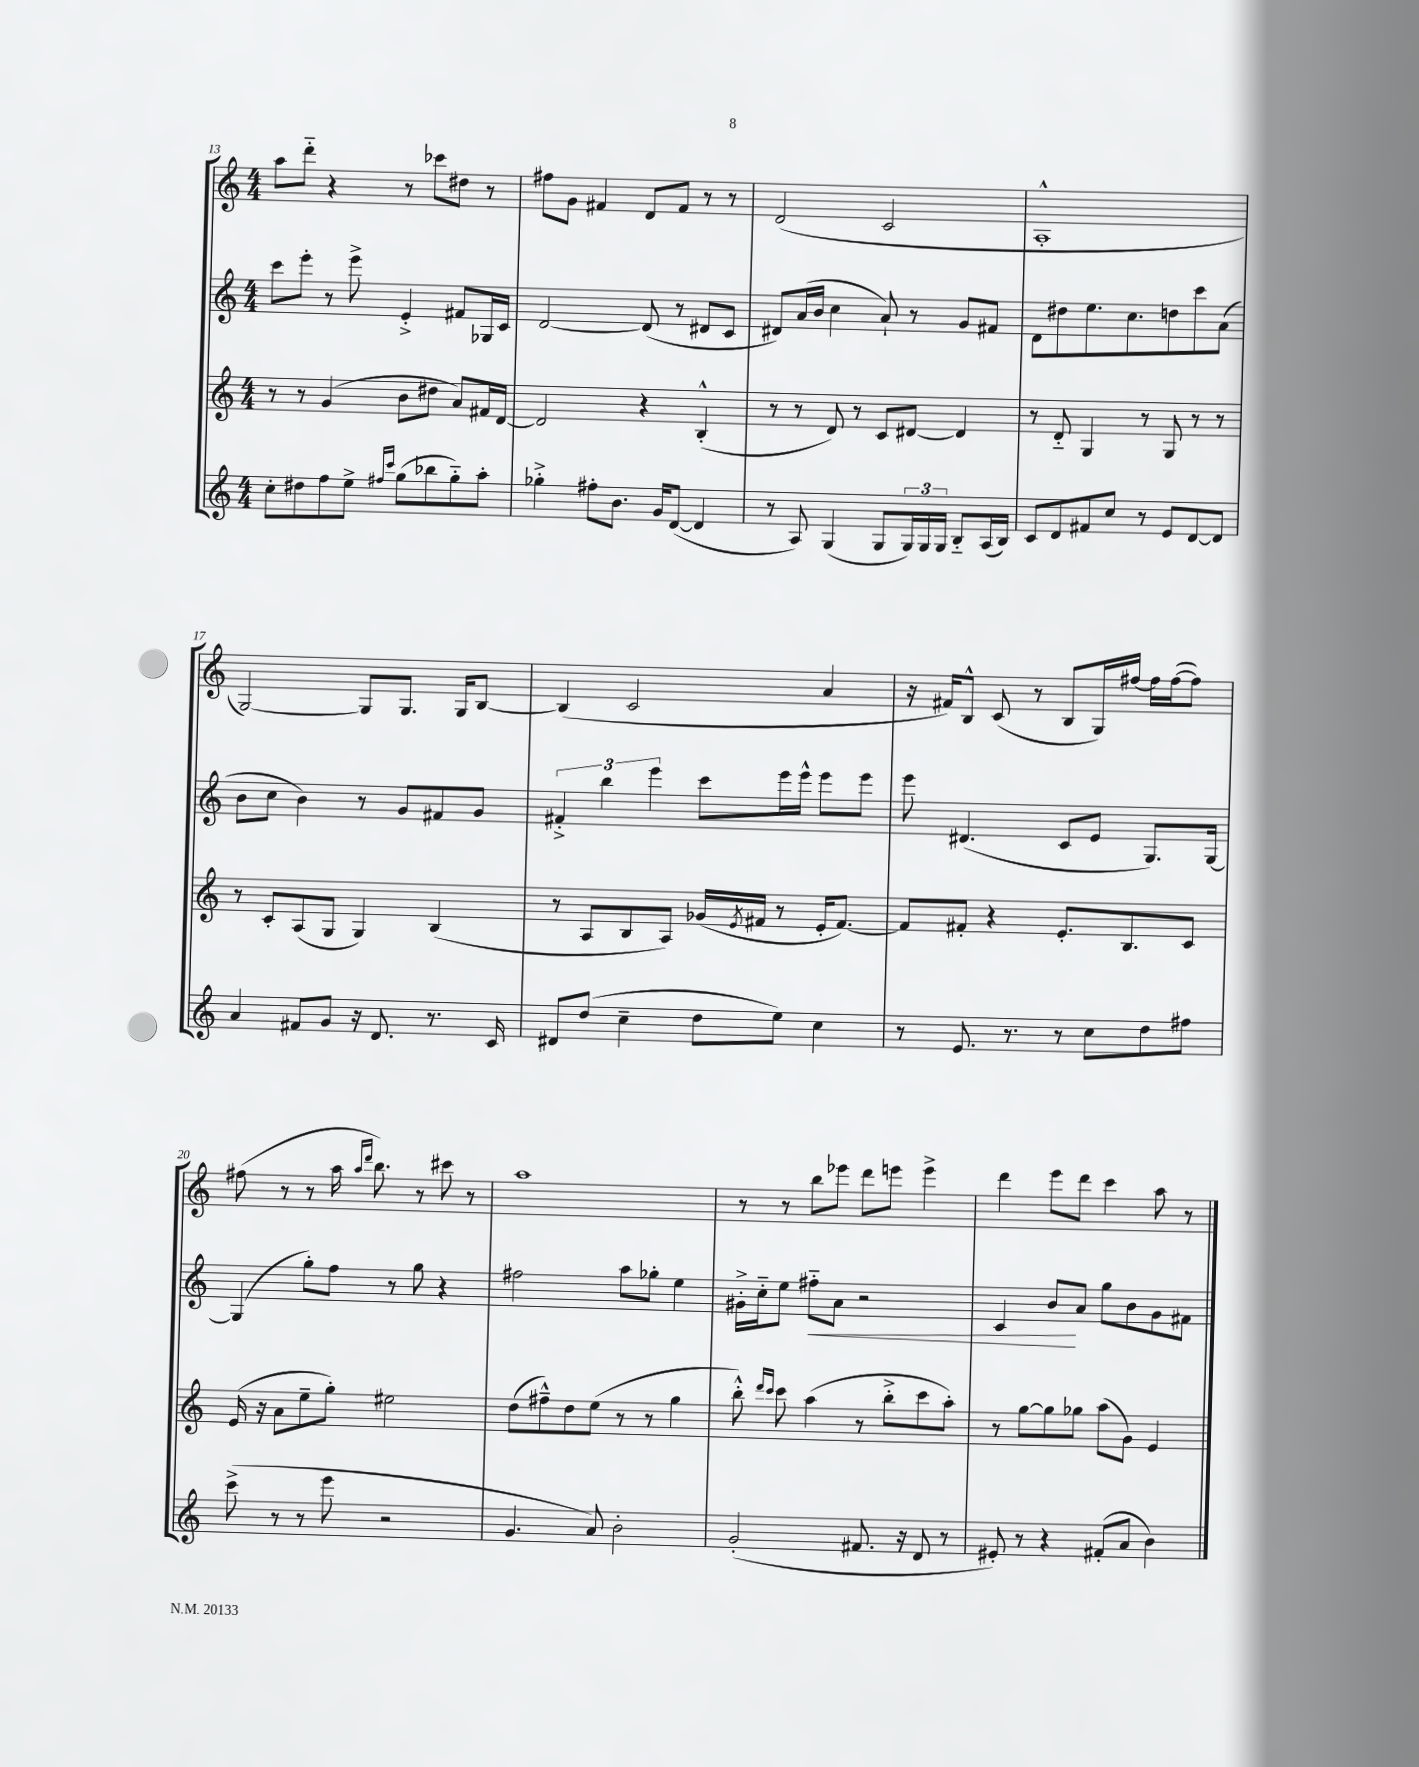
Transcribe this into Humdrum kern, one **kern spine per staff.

**kern	**kern	**kern	**dynam	**kern
*part4	*part3	*part2	*part2	*part1
*staff4	*staff3	*staff2	*staff2	*staff1
*clefG2	*clefG2	*clefG2	*	*clefG2
*k[]	*k[]	*k[]	*	*k[]
*M4/4	*M4/4	*M4/4	*	*M4/4
=13	=13	=13	=13	=13
8cc'\L	8r	8ccc\L	.	8aa\L
8dd#X\	8r	8eee'\J	.	8ddd\J
8ff\	(4g/	8r	.	4r
8ee^\J	.	8eee^\	.	.
16qqff#X/LL	.	.	.	.
16qqccc/JJ	.	.	.	.
(8gg\L	8b\L	4e'^/	.	8r
8bb-X\	8dd#X\J	.	.	8ccc-X\L
8gg\)	8a/L)	8f#X/L	.	8dd#X\J
8aa'\J	16f#X/L	16G-X/L	.	8r
.	[16d/JJ	16c/JJ	.	.
=14	=14	=14	=14	=14
4gg-X'^\	2d/]	[2d/	.	8ff#X\L
.	.	.	.	8g\J
8ff#X'\L	.	.	.	4f#X/
8.b\J	.	.	.	.
.	4r	(8d/]	.	8d/L
16g/KL	.	.	.	.
([8d/J	.	8r	.	8f#/J
4d/]	(4B'^^/	8d#X/L	.	8r
.	.	8c/J	.	8r
=15	=15	=15	=15	=15
8r	8r	8d#X/L)	.	(2d/
8A/)	8r	(16a/L	.	.
.	.	16b/JJ	.	.
(4G/	8d/)	4cc\	.	.
.	8r	.	.	.
8G/L	8c/L	8a`/)	.	2c/
24G/L)	[8d#X/J	8r	.	.
24G/	.	.	.	.
24G/JJ	.	.	.	.
8B/L	4d#/]	8g/L	.	.
(16A/L	.	8f#X/J	.	.
16B/JJ)	.	.	.	.
=16	=16	=16	=16	=16
8c/L	8r	8d\L	.	1A'^^
8d/	8d/	8dd#X\	.	.
8f#X/	4G/	8.ee\	.	.
8cc/J	.	.	.	.
.	.	8.cc\	.	.
8r	8r	.	.	.
8e/L	8G/	8ddn\	.	.
[8d/	8r	8ccc\	.	.
8d/J]	8r	(8a\J	.	.
!!LO:LB:g=z
=17	=17	=17	=17	=17
4a/	8r	8b\L	.	[2G/)
.	8c'/L	8cc\J	.	.
8f#X/L	(8A/	4b\)	.	.
8g/J	8G/J	.	.	.
16r	4G/)	8r	.	8G/L]
8.d/	.	.	.	.
.	.	8g/L	.	8.G/J
8.r	(4B/	8f#X/	.	.
.	.	.	.	16G/KL
.	.	8g/J	.	[8B/J
16c/	.	.	.	.
=18	=18	=18	=18	=18
8d#X/L	8r	6f#X'^/	.	(4B/]
(8dd/J	8A/L	.	.	.
.	.	6bb\	.	.
4cc~\	8B/	.	.	2c/
.	.	6eee\	.	.
.	8A/J)	.	.	.
8dd\L	(16g-X/LL	8ccc\L	.	.
.	8qe/	.	.	.
.	16f#X/JJ	.	.	.
8ee\J)	8r	16eee\L	.	.
.	.	16eee^^\JJ	.	.
4cc\	16e'/KL	8eee\L	.	4a/
.	[8.f#/J)	.	.	.
.	.	8eee\J	.	.
=19	=19	=19	=19	=19
8r	8f#/L]	8eee\	.	16r
.	.	.	.	16f#X/KL)
8.e/	8f#X'/J	(4.d#X/	.	8B^^/J
.	4r	.	.	(8c/
8.r	.	.	.	.
.	.	.	.	8r
8r	8.e'/L	8c/L	.	8B/L
8cc\L	.	8e/J	.	16G/L)
.	8.B/	.	.	[16ff#X/JJ
8dd\	.	8.G/L)	.	16ff#\LL]
.	.	.	.	([16ff#\J
8ff#X\J	8c/J	.	.	8ff#\J])
.	.	[16G/Jk	.	.
!!LO:LB:g=z
=20	=20	=20	=20	=20
(8ccc^\	(16e/	(4G/]	.	(8ff#X\
.	16r	.	.	.
8r	8a\L	.	.	8r
8r	8ee~\	8gg'\L)	.	8r
8eee\	8gg'\J)	8ff\J	.	16aa\
.	.	.	.	16qqaa/LL
.	.	.	.	16qqddd/JJ
.	.	.	.	8.bb\)
2r	2ee#X\	8r	.	.
.	.	8gg\	.	8r
.	.	4r	.	8ccc#X\
.	.	.	.	8r
=21	=21	=21	=21	=21
4.g/	(8dd\L	2ff#X\	.	1aa
.	8ff#X~^^\)	.	.	.
.	8dd\	.	.	.
8a/)	(8ee\J	.	.	.
2b'\	8r	8aa\L	.	.
.	8r	8gg-X'\J	.	.
.	4gg\	4ee\	.	.
=22	=22	=22	=22	=22
(2g'/	8bb'^^\)	16g#X'^\LL	.	8r
.	.	16cc\J	.	.
.	16qqddd/LL	.	.	.
.	16qqccc/JJ	.	.	.
.	8ccc\	8ee\J	.	8r
!	!	!	!LO:HP:b	!
.	(4aa\	8ff#X\L	<	8bb\L
.	.	8a\J	.	8eee-X\J
8.f#X/	8r	2r	.	8ddd\L
.	8bb'^\L	.	.	8eeen\J
16r	.	.	.	.
8d/	8ccc\	.	.	4eee^\
8r	8aa'\J)	.	.	.
=23	=23	=23	=23	=23
8e#X'/)	8r	4c/	.	4ddd\
8r	[8gg\L	.	.	.
4r	8gg\]	8b/L	.	8eee\L
.	8gg-X\J	8a/J	[	8ddd\J
(8f#X'/L	(8aa\L	8gg\L	.	4ccc\
8a/J	8g\J)	8b\	.	.
4b\)	4e/	8g\	.	8aa\
.	.	8f#X\J	.	8r
==	==	==	==	==
*-	*-	*-	*-	*-
